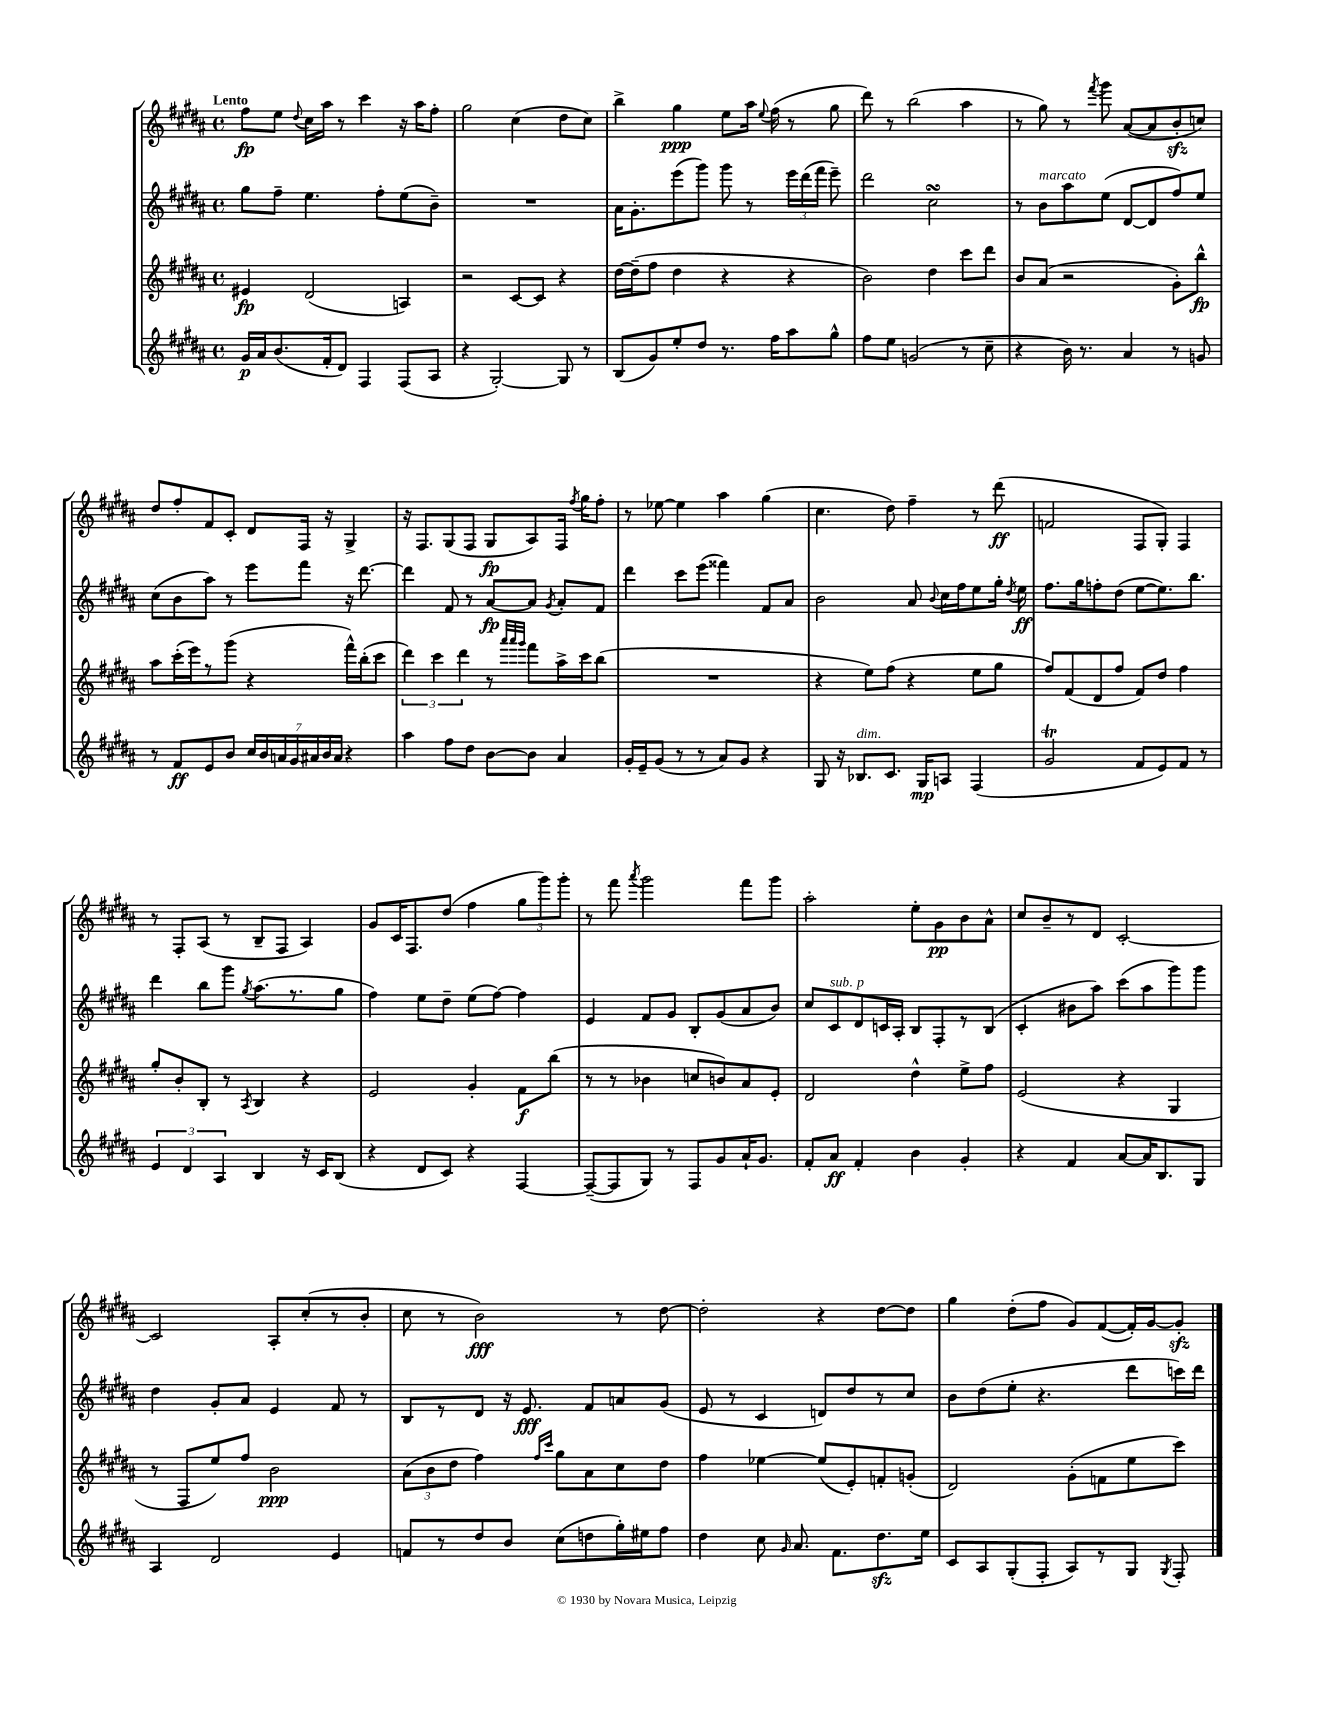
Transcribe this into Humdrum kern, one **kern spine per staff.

**kern	**kern	**kern	**kern
*staff4	*staff3	*staff2	*staff1
*clefG2	*clefG2	*clefG2	*clefG2
*k[f#c#g#d#a#]	*k[f#c#g#d#a#]	*k[f#c#g#d#a#]	*k[f#c#g#d#a#]
*M4/4	*M4/4	*M4/4	*M4/4
*met(c)	*met(c)	*met(c)	*met(c)
16g#	4e#	8gg#	8ff#
16a#	.	.	.
(8.b	.	8ff#~	8ee
.	.	.	8qqdd#
.	(2d#	4.ee	16cc#
16f#'	.	.	16aa#
8d#)	.	.	8r
4F#	.	.	4ccc#
.	.	8ff#'	.
(8F#	4A)	(8ee	16r
.	.	.	16aa#
8A#	.	8b~)	8ff#'
=	=	=	=
4r	2r	1r	2gg#
[2G#')	.	.	.
.	[8c#	.	(4cc#
.	8c#]	.	.
8G#]	4r	.	8dd#
8r	.	.	8cc#)
=	=	=	=
(8B	[16dd#	16a#	4bb^
.	(16dd#~]	8.g#'	.
8g#)	8ff#	.	.
8ee'	4dd#	(8eee	4gg#
8dd#	.	8ggg#)	.
8.r	4r	8ggg#	8ee
.	.	8r	16aa#
.	.	.	8qqee
16ff#	.	.	(16ff#
8aa#	4r	24eee	8r
.	.	(24ddd#	.
.	.	24fff#	.
8gg#^^	.	8eee~)	8gg#
=	=	=	=
8ff#	2b)	2ddd#	8ddd#)
8ee	.	.	8r
(2g	.	.	(2bb
.	4dd#	2cc#	.
8r	8ccc#	.	4aa#
8cc#~	8ddd#	.	.
=	=	=	=
4r	8b	8r	8r
.	(8a#	8b	8gg#)
16b)	2r	8aa#	8r
8.r	.	.	.
.	.	.	8qfff#
.	.	(8ee	8ggg#
4a#	.	[8d#	([8a#
.	.	8d#]	8a#]
8r	8g#')	8ff#)	8b'
8g	8bb^^	8ee	8cc)
=	=	=	=
8r	8aa#	(8cc#	8dd#
8f#	(16ccc#'	8b	8ff#'
.	16eee)	.	.
8e	8r	8aa#)	8f#
8b	(8ggg#	8r	8c#'
28cc#	4r	8eee	8d#
28b	.	.	.
28a	.	.	.
28g#	.	.	.
.	.	8fff#	16F#
28a#	.	.	.
28b	.	.	.
.	.	.	16r
28a#	.	.	.
4r	16fff#^^)	16r	4G#^
.	(16bb'	[8.ddd#	.
.	8ccc#	.	.
=	=	=	=
4aa#	6ddd#)	4ddd#]	16r
.	.	.	8.F#
.	6ccc#	.	.
8ff#	.	8f#	(8G#
.	6ddd#	.	.
8dd#	.	8r	8F#
[8b	8r	[8a#	8G#
.	32qqaaa#	.	.
.	32qqaaa#	.	.
.	32qqggg#	.	.
8b]	8fff#	8a#]	8A#)
.	.	8qg#	.
4a#	16aa#^	8a#'	16F#
.	.	.	8qff#
.	16ccc#	.	16gg#
.	(8bb	8f#	8ff#'
=	=	=	=
16g#'	1r	4ddd#	8r
16e~	.	.	.
(8g#	.	.	[8ee-
8r	.	8ccc#	4ee-]
8r	.	(8eee	.
8a#)	.	4fff##)	4aa#
8g#	.	.	.
4r	.	8f#	(4gg#
.	.	8a#	.
=	=	=	=
8G#	4r	2b	4.cc#
16r	.	.	.
8.B-	.	.	.
.	8ee)	.	.
8.c#	(8ff#	.	8dd#)
.	4r	8a#	4ff#~
16G#	.	.	.
.	.	8qqb	.
8A	.	16cc#	.
.	.	16ff#	.
(4F#	8ee	8ee	8r
.	8gg#	16gg#'	(8ddd#
.	.	8qdd#	.
.	.	16ee	.
=	=	=	=
2g#	8ff#)	8.ff#	2f
.	(8f#	.	.
.	.	16gg#	.
.	8d#	8ff'	.
.	8ff#	(8dd#	.
8f#	8f#)	[8ee	8F#
8e)	8dd#	8.ee])	8G#')
8f#	4ff#	.	4F#
.	.	8.bb	.
8r	.	.	.
=	=	=	=
6e	8gg#'	4ddd#	8r
.	8b'	.	8F#'
6d#	.	.	.
.	8B'	8bb	(8A#
6A#	.	.	.
.	8r	8ggg#	8r
.	8qA#	8qgg#	.
4B	4B	(8.aa#	8B~
.	.	.	8F#
.	.	8.r	.
16r	4r	.	4A#)
16c#	.	.	.
(8B	.	8gg#	.
=	=	=	=
4r	2e	4ff#)	8g#
.	.	.	16c#
.	.	.	8.F#
8d#	.	8ee	.
8c#)	.	8dd#~	(8dd#
4r	4g#'	(8ee	4ff#
.	.	[8ff#)	.
[4F#	8f#	4ff#]	12gg#
.	.	.	12ggg#)
.	(8bb	.	.
.	.	.	12ggg#'
=	=	=	=
(8F#~_	8r	4e	8r
8F#]	8r	.	8fff#
.	.	.	8qaaa#
8G#)	4b-	8f#	2ggg#
8r	.	8g#	.
8F#	8cc	8B'	.
8g#	8b)	(8g#	.
16a#`	8a#	8a#	8fff#
8.g#	.	.	.
.	8e'	8b)	8ggg#
=	=	=	=
8f#'	2d#	8cc#	2aa#'
8a#	.	8c#	.
4f#'	.	8d#	.
.	.	16c	.
.	.	16A#'	.
4b	4dd#^^	8B	8ee'
.	.	8F#'	8g#
4g#'	8ee^	8r	8b
.	8ff#	(8B	8a#^^
=	=	=	=
4r	(2e	4c#'	8cc#
.	.	.	8b~
4f#	.	8b#	8r
.	.	8aa#)	8d#
[8a#	4r	(8ccc#	[2c#'
16a#]	.	8aa#	.
8.B	.	.	.
.	4G#	8ggg#)	.
8G#	.	8ggg#	.
=	=	=	=
4A#	8r	4dd#	2c#]
.	8F#	.	.
2d#	8ee)	8g#'	.
.	8ff#	8a#	.
.	2b	4e	8A#'
.	.	.	(8cc#'
4e	.	8f#	8r
.	.	8r	8b'
=	=	=	=
8f	(12a#	8B	8cc#
.	12b	.	.
8r	.	8r	8r
.	12dd#	.	.
8dd#	4ff#)	8d#	2b)
8b	.	16r	.
.	.	8.e	.
.	16qqff#	.	.
.	16qqccc#	.	.
(8cc#	8gg#	.	.
8dd	8a#	8f#	.
16gg#')	8cc#	8a	8r
16ee#	.	.	.
8ff#	8dd#	(8g#	[8dd#
=	=	=	=
4dd#	4ff#	8e	2dd#']
.	.	8r	.
8cc#	[4ee-	4c#	.
16qqg#	.	.	.
8.a#	.	.	.
.	(8ee-]	8d)	4r
8.f#	.	.	.
.	8e')	8dd#	.
8.dd#	8f'	8r	[8dd#
.	(8g'	8cc#	8dd#]
16ee	.	.	.
=	=	=	=
8c#	2d#)	8b	4gg#
8A#	.	(8dd#	.
(8G#'	.	8ee'	(8dd#'
8F#'	.	4.r	8ff#
8A#)	(8g#'	.	8g#)
8r	8f	.	([8f#
8G#	8ee	8ddd#	16f#'])
.	.	.	[16g#
8qG#	.	.	.
8F#'	8ccc#)	16ccc)	8g#']
.	.	16ddd#	.
==	==	==	==
*-	*-	*-	*-
